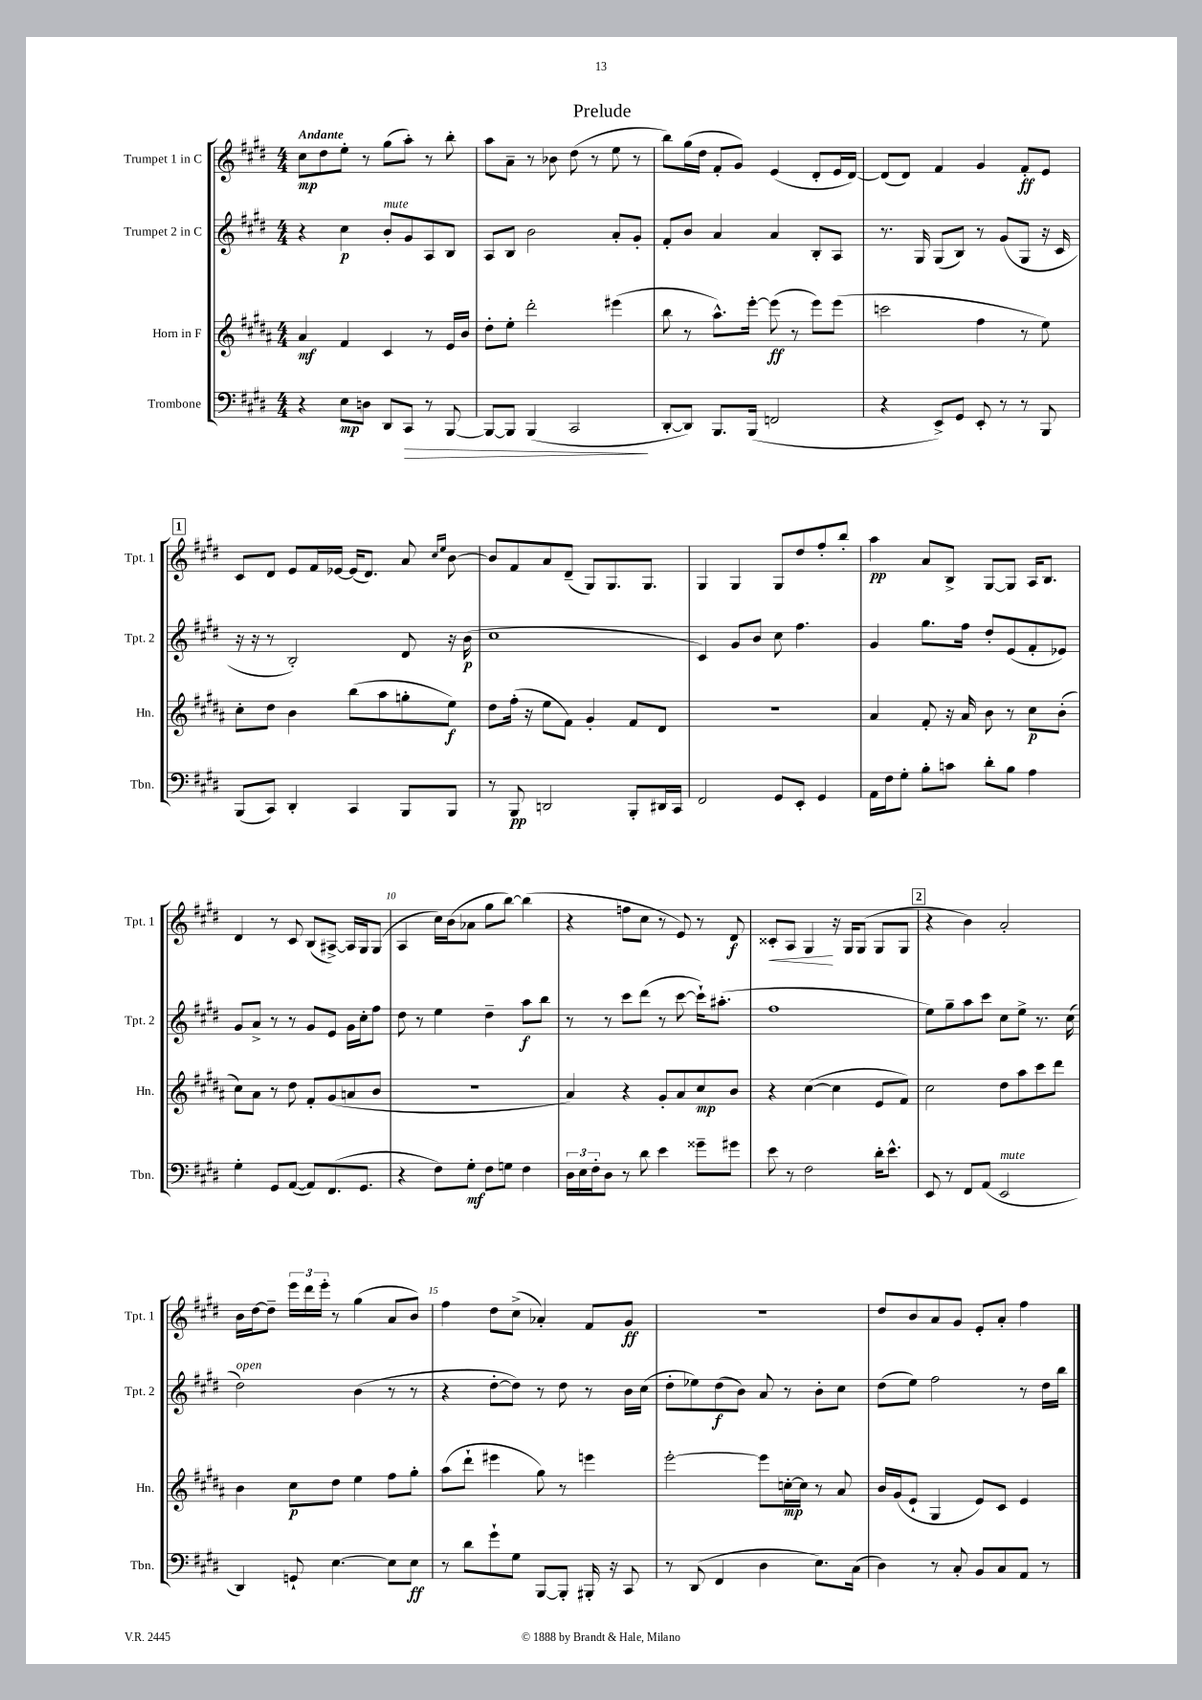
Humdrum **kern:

**kern	**kern	**kern	**kern
*staff4	*staff3	*staff2	*staff1
*clefF4	*clefG2	*clefG2	*clefG2
*k[f#c#g#d#]	*k[f#c#g#d#a#]	*k[f#c#g#d#]	*k[f#c#g#d#]
*M4/4	*M4/4	*M4/4	*M4/4
4r	4a#	4r	8cc#
.	.	.	8dd#
8E	4f#	4cc#	8ee'
8D	.	.	8r
8DD#	4c#	8b'	(8gg#
8CC#	.	8g#	8aa')
8r	8r	8A	8r
[8BBB	16e	8B	8bb'
.	16b	.	.
=	=	=	=
8BBB_	8dd#'	8A	8aa
8BBB]	8ee'	8B	8a~
(4BBB	2ddd#'	2b	8r
.	.	.	8b-
2CC#	.	.	(8dd#
.	.	.	8r
.	(4eee#	8a'	8ee
.	.	8g#'	8r
=	=	=	=
[8DD#'	8bb	8f#'	8bb)
8DD#])	8r	8b	(16gg#
.	.	.	16dd#
8.BBB	8.aa#^^)	4a	8f#'
.	.	.	8g#)
(16BBB	[16eee'	.	.
2FF	(8eee]	4a	(4e
.	8r	.	.
.	8eee)	8B'	8d#'
.	(8eee	8A	16e
.	.	.	[16d#)
=	=	=	=
4r	2ccc	8.r	(8d#]
.	.	.	8d#)
.	.	16G#	.
8EE^)	.	(8G#	4f#
8GG#	.	8B)	.
8EE'	4ff#	8r	4g#
8r	.	(8g#	.
8r	8r	8G#	8f#'
8BBB	8ee)	16r	8e
.	.	16c#	.
=	=	=	=
(8BBB	8cc#'	16r	8c#
.	.	16r	.
8CC#)	8dd#	8r	8d#
4DD#'	4b	2B')	8e
.	.	.	16f#
.	.	.	[16e-
4CC#	(8bb	.	(16e-]
.	.	.	8.d#)
.	8aa#	.	.
8BBB	8gg'	8d#	8a
.	.	.	16qqcc#
.	.	.	16qqee
8BBB	8ee)	16r	[8b
.	.	(16b	.
=	=	=	=
8r	8dd#	1cc#	8b]
8BBB	(16ff#'	.	8f#
.	16r	.	.
2DD	8ee	.	8a
.	8f#)	.	(8d#~
.	4g#'	.	8G#)
.	.	.	8.G#
8BBB'	8f#	.	.
.	.	.	8.G#
16DD#	8d#	.	.
16CC#	.	.	.
=	=	=	=
2FF#	1r	4c#)	4G#
.	.	8g#	4G#
.	.	8b	.
8GG#	.	8cc#	8G#
8EE'	.	4.ff#	8dd#
4GG#	.	.	8ff#'
.	.	.	8bb'
=	=	=	=
16AA	4a#	4g#	4aa
16F#	.	.	.
8G#'	.	.	.
8B'	8f#'	8.gg#	8a
8c	16r	.	8B^
.	16a#	16ff#	.
8d#'	8b	8dd#'	[8G#
8B	8r	(8e	8G#]
4A	8cc#	8f#'	16A
.	.	.	8.B
.	(8b'	8e-)	.
=	=	=	=
4G#'	8cc#)	8g#	4d#
.	8a#	8a^	.
8GG#	8r	8r	8r
([8AA	8dd#	8r	8c#
8AA])	8f#'	8g#	(8B
(8.FF#	(8g#	8e	[8A#^)
.	8a	16g#	16A#]
8.GG#	.	16cc#'	16G#
.	8b	8ff#	(8G#
=	=	=	=
4r	1r	8dd#	4A
.	.	8r	.
8F#)	.	4ee	16cc#)
.	.	.	(16b
8G#'	.	.	8a-
8F#	.	4dd#~	8gg#
8G	.	.	[8bb)
4F#	.	8aa	(4bb]
.	.	8bb	.
=	=	=	=
24D#	4a#)	8r	4r
24E	.	.	.
24F#'	.	.	.
8D#	.	8r	.
8r	4r	8ccc#	8ff
8d#	.	(8ddd#	8cc#
4e	8g#'	8r	8r
.	8a#	[8ccc#	8e)
8g##~	8cc#	16ccc#`])	8r
.	.	(8.aa#'	.
8g#	8b	.	8d#
=	=	=	=
8e	4r	1ff#	8c##'
8r	.	.	8A
2F#	([4cc#	.	4G#
.	4cc#]	.	16r
.	.	.	16G#
.	.	.	(8G#
16d#'	8e	.	8G#
8.e^^	.	.	.
.	8f#)	.	8G#
=	=	=	=
8EE	2cc#	8ee)	4r
8r	.	8gg#~	.
8FF#	.	8aa	4b)
(8AA	.	8ccc#	.
2EE	8dd#	8cc#	2a'
.	8aa#	8ee^	.
.	8ccc#	8.r	.
.	8ddd#	.	.
.	.	(16cc#	.
=	=	=	=
4DD#)	4b	2dd#)	16b
.	.	.	[16dd#
.	.	.	8dd#~]
8GG`	8cc#	.	24eee
.	.	.	24ddd#
.	.	.	24eee'
[4.E	8dd#	.	8r
.	4ee	(4b	(4gg#
8E]	8ff#	8r	8a
8E	8gg#'	8r	8b)
=	=	=	=
8r	(8aa#	4r	4ff#
8d#	8ddd#`	.	.
8g#`	4eee#	[8dd#'	8dd#
8G#	.	8dd#])	(8cc#^
[8BBB	8gg#)	8r	4a-')
8BBB']	8r	8dd#	.
16BBB#'	4eee	8r	8f#
16r	.	.	.
8CC#	.	16b	8g#
.	.	(16cc#	.
=	=	=	=
8r	[2eee'	8dd#'	1r
(8DD#	.	8ee-)	.
4FF#	.	(8dd#	.
.	.	8b)	.
4D#	8eee]	8a	.
.	[16cc'	8r	.
.	16cc]	.	.
8.E)	8r	8b'	.
.	8a#	8cc#	.
(16C#	.	.	.
=	=	=	=
4D#)	16b	(8dd#	8dd#
.	(16g#	.	.
.	8e`	8ee)	8b
8r	4G#	2ff#	8a
8C#'	.	.	8g#
8BB	8e)	.	8e'
8C#	8c#	.	8a'
8AA	4e	8r	4ff#
8r	.	16dd#	.
.	.	16bb	.
==	==	==	==
*-	*-	*-	*-
